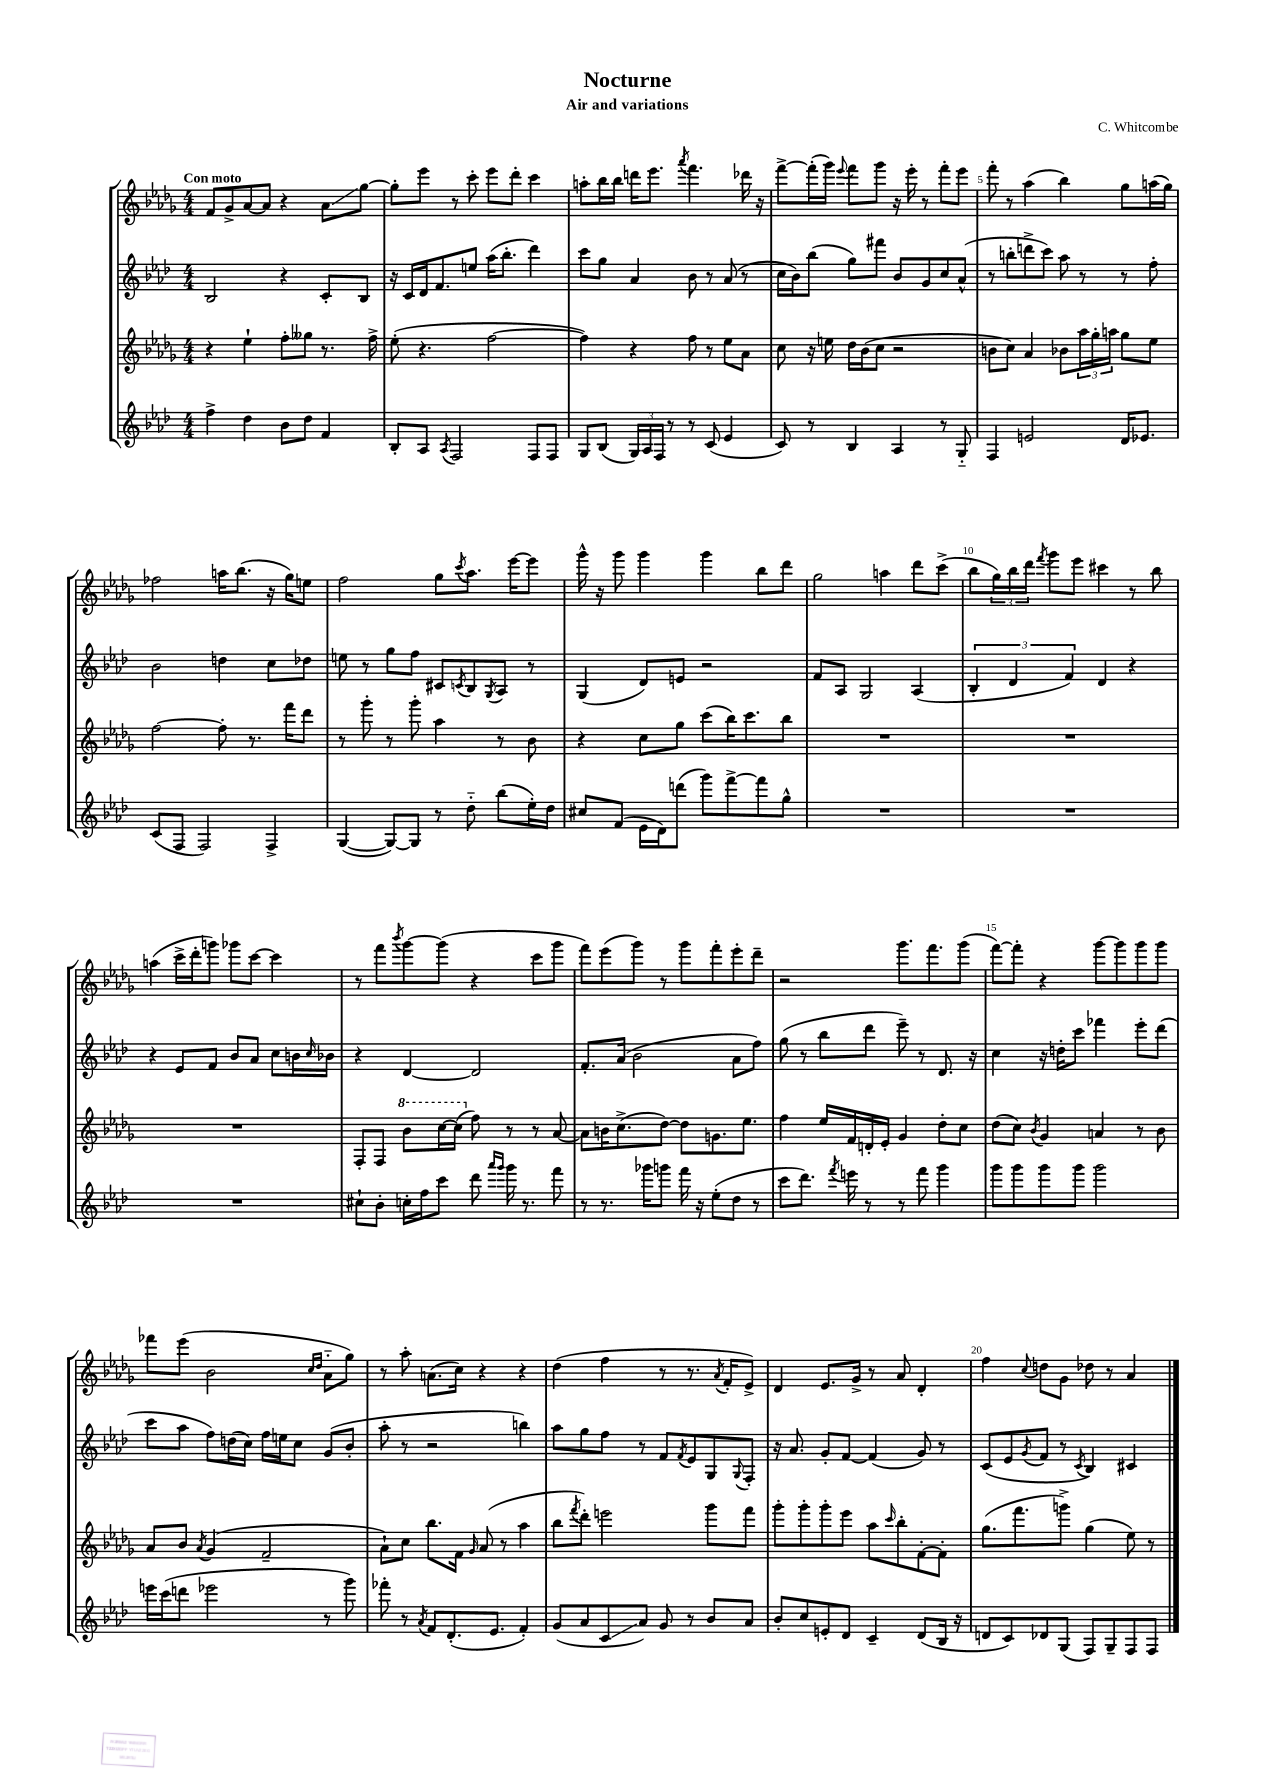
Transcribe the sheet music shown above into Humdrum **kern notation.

**kern	**kern	**kern	**kern
*staff4	*staff3	*staff2	*staff1
*clefG2	*clefG2	*clefG2	*clefG2
*k[b-e-a-d-]	*k[b-e-a-d-g-]	*k[b-e-a-d-]	*k[b-e-a-d-g-]
*M4/4	*M4/4	*M4/4	*M4/4
4ff^	4r	2B-	8f
.	.	.	8g-^
4dd-	4ee-`	.	[8a-
.	.	.	8a-]
8b-	8ff'	4r	4r
8dd-	8gg--	.	.
4f	8.r	8c'	8a-
.	.	8B-	[8gg-
.	16ff^	.	.
=	=	=	=
8B-'	(8ee-'	16r	8gg-']
.	.	16c	.
8A-	4.r	16d-	8eee-
.	.	8.f	.
8qA-	.	.	.
2F	.	.	8r
.	.	8ee	8ccc'
.	[2ff	(16aa-	8eee-
.	.	8.bb-'	.
.	.	.	8ddd-'
8F	.	4ddd-)	4ccc
8F	.	.	.
=	=	=	=
8G	4ff])	8ccc	8aa'
(8B-	.	8gg	16bb-
.	.	.	16bb-
24G)	4r	4a-	16ddd
24A-	.	.	.
.	.	.	8.eee-
24F	.	.	.
8r	.	.	.
.	.	.	8qaaa-
8r	8ff	8b-	4.fff
(8c	8r	8r	.
4e-	8ee-	(8a-	.
.	8a-	8r	16ddd-
.	.	.	16r
=	=	=	=
8c)	8cc	16cc	[8fff^
.	.	16b-)	.
8r	16r	(8bb-	(16fff']
.	16ee	.	16ggg-)
.	.	.	8qqeee-
4B-	16dd-	8gg)	8fff
.	(16b-	.	.
.	8cc	8fff#	8ggg-
4A-	2r	8b-	16r
.	.	.	16eee-'
.	.	8g	8r
8r	.	8cc	8fff'
8G'~	.	(8a-^^	8eee-
=	=	=	=
4F	8b	8r	8fff'
.	8cc)	8bb'	8r
2e	4a-	8ddd^	(4aa-
.	.	8ccc)	.
.	8b-	8aa-	4bb-)
.	24aa-	8r	.
.	24gg-'	.	.
.	24aa	.	.
16d-	8gg-	8r	8gg-
8.e-	.	.	.
.	8ee-	8ff'	(16aa
.	.	.	16gg-)
=	=	=	=
(8c	[2ff	2b-	2ff-
8F	.	.	.
2F)	.	.	.
.	8ff']	4dd	16aa
.	.	.	(8.bb-
.	8.r	.	.
4F^	.	8cc	16r
.	16fff	.	16gg-)
.	8ddd-	8dd-	8ee
=	=	=	=
([4G	8r	8ee	2ff
.	8ggg-'	8r	.
8G_)	8r	8gg	.
8G]	8ggg-'	8ff	.
8r	4aa-	8c#	8gg-
.	.	8qc	8qccc
8dd-'~	.	8B-	8.aa-
.	.	8qG	.
(8bb-	8r	8A-	.
.	.	.	[16eee-
16ee-')	8b-	8r	8eee-]
16dd-	.	.	.
=	=	=	=
8cc#	4r	(4G	16ggg-^^
.	.	.	16r
(8f	.	.	8ggg-
16e-	8cc	8d-)	4ggg-
16d-)	.	.	.
(8ddd	8gg-	8e	.
8ggg)	(8ccc	2r	4ggg-
[8fff^	16bb-)	.	.
.	8.ccc	.	.
8fff]	.	.	8bb-
8gg^^	8bb-	.	8ddd-
=	=	=	=
1r	1r	8f	2gg-
.	.	8A-	.
.	.	2G	.
.	.	.	4aa
.	.	(4A-	8ddd-
.	.	.	(8ccc^
=	=	=	=
1r	1r	6B-'	8bb-
.	.	.	24gg-)
.	.	6d-	24bb-
.	.	.	24ddd-
.	.	.	8qfff
.	.	.	8ggg-
.	.	6f)	.
.	.	.	8eee-
.	.	4d-	4ccc#
.	.	4r	8r
.	.	.	8bb-
=	=	=	=
1r	1r	4r	(4aa
.	.	8e-	16ccc^
.	.	.	16ddd-'
.	.	8f	8ggg)
.	.	8b-	8ggg-
.	.	8a-	[8ccc
.	.	8cc	4ccc]
.	.	16b	.
.	.	16qqcc	.
.	.	16b-	.
=	=	=	=
8cc#`	8F'	4r	8r
8b-'	8F	.	8fff
.	.	.	8qbbb-
16cc'	8bb-	[4d-	[8ggg-
16ff	.	.	.
8ccc	[16ccc	.	(8ggg-]
.	(16ccc]	.	.
8ddd-	8ff)	2d-]	4r
16qqaaa-	.	.	.
16qqggg	.	.	.
16ggg	8r	.	.
8.r	.	.	.
.	8r	.	8ccc
8fff	[8a-	.	8ggg-
=	=	=	=
8r	8a-]	8.f'	8fff)
8.r	16b	.	(8eee-
.	(8.cc^	(16a-	.
.	.	2b-	8ggg-)
16ggg-	.	.	.
8ggg	[8dd-)	.	8r
16fff	8dd-]	.	8ggg-
16r	.	.	.
(8ee-'	8.g	.	8fff'
8dd-	.	8a-	8eee-'
.	8.ee-	.	.
8r	.	8ff)	8ddd-~
=	=	=	=
8ccc	4ff	(8gg	2r
8.ddd-)	.	8r	.
.	16ee-	8bb-	.
8qfff	.	.	.
16eee	16f	.	.
8r	16d'	8ddd-	.
.	16e-'	.	.
8r	4g-	8eee-~)	8.ggg-
8fff	.	8r	.
.	.	.	8.fff
4ggg	8dd-'	8.d-	.
.	8cc	.	(8ggg-
.	.	16r	.
=	=	=	=
8ggg	(8dd-	4cc	[8fff)
8ggg	8cc)	.	8fff']
.	8qb-	.	.
8ggg	4g-	16r	4r
.	.	16dd'	.
8ggg	.	8ccc	.
2ggg	4a	4fff-	[8ggg-
.	.	.	8ggg-]
.	8r	8eee-'	8ggg-
.	8b-	(8ddd-	8ggg-
=	=	=	=
16eee	8a-	8ccc	8fff-
(16ccc	.	.	.
8ddd	8b-	8aa-	(8eee-
.	8qa-	.	.
2eee-	(4g-	8ff)	2b-
.	.	(16dd	.
.	.	16cc)	.
.	2f~	16ff	.
.	.	16ee	.
.	.	8cc	.
.	.	.	16qqcc
.	.	.	16qqdd-
8r	.	(8g	8a-'~
8ggg)	.	8b-'	8gg-)
=	=	=	=
8fff-'	8a-`)	8aa-'	8r
8r	8cc	8r	8aa-'
8qa-	.	.	.
8f	8.bb-	2r	(8.a
(8.d-'	.	.	.
.	16f	.	16cc)
.	16qqg-	.	.
.	(8a-	.	4r
8.e-	.	.	.
.	8r	.	.
4f')	4aa-	4bb)	4r
=	=	=	=
(8g	8bb-	8aa-	(4dd-
.	8qfff	.	.
8a-	8ddd-')	8gg	.
8c	2eee	8ff	4ff
8a-)	.	8r	.
8g	.	8f	8r
.	.	8qf	.
8r	.	8e-	8.r
8b-	8ggg-	8G	.
.	.	.	8qa-
.	.	.	16f'
.	.	8qqG	.
8a-	8fff	8F'	8e-^)
=	=	=	=
8b-'	8ggg-'	16r	4d-
.	.	8.a-	.
8cc	8ggg-'	.	.
8e'	8ggg-'	8g'	8.e-
8d-	8eee-	[8f	.
.	.	.	16g-^
4c~	8aa-	(4f]	8r
.	16qqccc	.	.
.	8bb-'	.	8a-
(8d-	[8f'	8g)	4d-'
16B-	8f']	8r	.
16r	.	.	.
=	=	=	=
8d	(8.gg-	(8c	4ff
8c)	.	8e-	.
.	8.fff	.	.
.	.	8qg	8qqcc
8d-	.	8f	8dd
(8G	8ggg^)	8r	8g-
.	.	8qc	.
8F)	(4gg-	4B-)	8dd-
8G~	.	.	8r
8F	8ee-)	4c#	4a-
8F	8r	.	.
==	==	==	==
*-	*-	*-	*-
